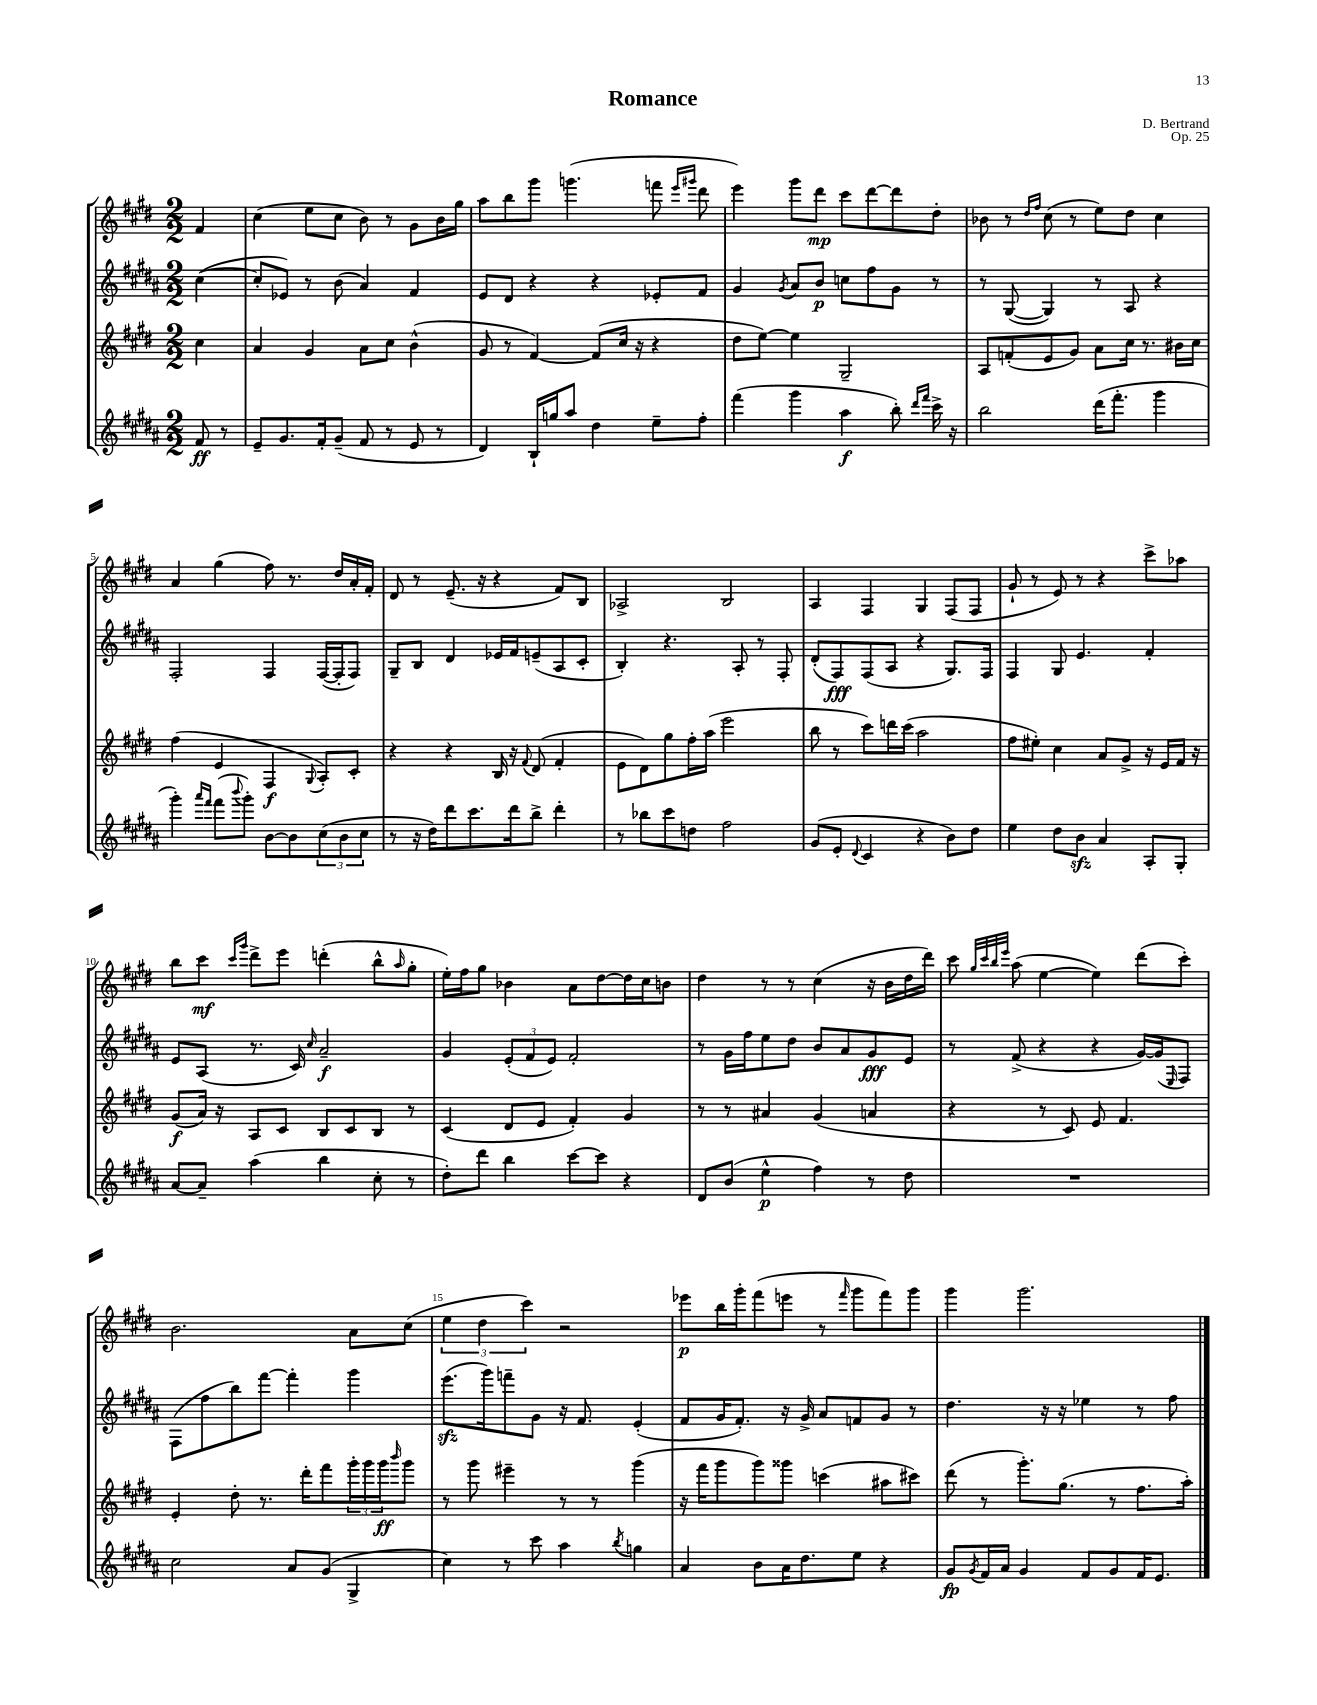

**kern	**dynam	**kern	**dynam	**kern	**dynam	**kern	**dynam
*part4	*part4	*part3	*part3	*part2	*part2	*part1	*part1
*staff4	*staff4	*staff3	*staff3	*staff2	*staff2	*staff1	*staff1
*clefG2	*	*clefG2	*	*clefG2	*	*clefG2	*
*k[f#c#g#d#a#]	*	*k[f#c#g#d#]	*	*k[f#c#g#d#a#]	*	*k[f#c#g#d#]	*
*M2/2	*	*M2/2	*	*M2/2	*	*M2/2	*
=	=	=	=	=	=	=	=
8f#/	ff	4cc#\	.	([4cc#\	.	4f#/	.
8r	.	.	.	.	.	.	.
=1	=1	=1	=1	=1	=1	=1	=1
8e~/L	.	4a/	.	8cc#'/L]	.	(4cc#\	.
8.g#/	.	.	.	8e-X/J)	.	.	.
.	.	4g#/	.	8r	.	8ee\L	.
16f#'/k	.	.	.	.	.	.	.
(8g#~/J	.	.	.	(8b\	.	8cc#\J	.
8f#/	.	8a\L	.	4a#/)	.	8b\)	.
8r	.	8cc#\J	.	.	.	8r	.
8e/	.	(4b^^\	.	4f#/	.	8g#\L	.
8r	.	.	.	.	.	16b\L	.
.	.	.	.	.	.	16gg#\JJ	.
=2	=2	=2	=2	=2	=2	=2	=2
4d#/)	.	8g#/	.	8e/L	.	8aa\L	.
.	.	8r	.	8d#/J	.	8bb\	.
16B`/LL	.	[4f#/)	.	4r	.	8ggg#\J	.
16ggn/J	.	.	.	.	.	.	.
8aa#/J	.	.	.	.	.	(4.gggn\	.
4dd#\	.	(8f#/L]	.	4r	.	.	.
.	.	16cc#/Jk	.	.	.	.	.
.	.	16r	.	.	.	.	.
8ee~\L	.	4r	.	8e-X'/L	.	8fffn\	.
.	.	.	.	.	.	16qqeee/LL	.
.	.	.	.	.	.	16qqggg#X/JJ	.
8ff#'\J	.	.	.	8f#/J	.	8ddd#\	.
=3	=3	=3	=3	=3	=3	=3	=3
(4fff#\	.	8dd#\L	.	4g#/	.	4eee\)	.
.	.	[8ee\J)	.	.	.	.	.
.	.	.	.	8qg#/	.	.	.
4ggg#\	.	4ee\]	.	8a#/L	.	8ggg#\L	.
.	.	.	.	8b/J	p	8ddd#\J	mp
4aa#\	f	2G#~/	.	8ccn\L	.	8ccc#\L	.
.	.	.	.	8ff#\	.	[8ddd#\	.
8bb'\)	.	.	.	8g#\J	.	8ddd#\]	.
16qqddd#/LL	.	.	.	.	.	.	.
16qqfff#/JJ	.	.	.	.	.	.	.
16ccc#^\	.	.	.	8r	.	8dd#'\J	.
16r	.	.	.	.	.	.	.
=4	=4	=4	=4	=4	=4	=4	=4
2bb\	.	8A/L	.	8r	.	8b-X\	.
.	.	(8fn'/	.	([8G#/	.	8r	.
.	.	.	.	.	.	16qqdd#/LL	.
.	.	.	.	.	.	16qqff#/JJ	.
.	.	8e/	.	4G#/])	.	(8cc#\	.
.	.	8g#/J)	.	.	.	8r	.
(16ddd#\KL	.	8a\L	.	8r	.	8ee\L)	.
8.fff#'\J	.	.	.	.	.	.	.
.	.	16cc#\Jk	.	8A#/	.	8dd#\J	.
.	.	8.r	.	.	.	.	.
4ggg#\	.	.	.	4r	.	4cc#\	.
.	.	16b#X\LL	.	.	.	.	.
.	.	16cc#\JJ	.	.	.	.	.
!!LO:LB:g=z
=5	=5	=5	=5	=5	=5	=5	=5
4ggg#'\)	.	(4ff#\	.	2F#'/	.	4a/	.
16qqaaa#/LL	.	.	.	.	.	.	.
16qqfff#/JJ	.	.	.	.	.	.	.
(8fff#\L	.	4e/	.	.	.	(4gg#\	.
8qqbbb/	.	.	.	.	.	.	.
8ggg#'\J)	.	.	.	.	.	.	.
[8b\L	.	4F#/	f	4F#/	.	8ff#\)	.
8b\]	.	.	.	.	.	8.r	.
.	.	8qqG#/	.	.	.	.	.
(12cc#\	.	8A'/L)	.	([16F#/LL	.	.	.
.	.	.	.	16F#'/J]	.	16dd#/LL	.
12b\	.	.	.	.	.	.	.
.	.	8c#'/J	.	8F#/J)	.	16a'/	.
12cc#\J	.	.	.	.	.	.	.
.	.	.	.	.	.	16f#'/JJ	.
=6	=6	=6	=6	=6	=6	=6	=6
8r	.	4r	.	8G#~/L	.	8d#/	.
16r	.	.	.	8B/J	.	8r	.
16dd#\KL)	.	.	.	.	.	.	.
8ddd#\	.	4r	.	4d#/	.	(8.e~/	.
8.ccc#\	.	.	.	.	.	.	.
.	.	.	.	.	.	16r	.
.	.	16B/	.	16e-X/LL	.	4r	.
16ddd#\k	.	16r	.	16f#/J	.	.	.
.	.	8qqf#/	.	.	.	.	.
8bb^\J	.	(8d#/	.	(8en~/	.	.	.
4ddd#'\	.	4f#'/	.	8A#/	.	8f#/L)	.
.	.	.	.	8c#'/J	.	8B/J	.
=7	=7	=7	=7	=7	=7	=7	=7
8r	.	8e\L	.	4B'/)	.	2A-X^/	.
8bb-X\L	.	8d#\)	.	.	.	.	.
8ccc#\	.	8gg#\	.	4.r	.	.	.
8ddn\J	.	16ff#'\L	.	.	.	.	.
.	.	(16aa\JJ	.	.	.	.	.
2ff#\	.	2eee\	.	.	.	2B/	.
.	.	.	.	8A#'/	.	.	.
.	.	.	.	8r	.	.	.
.	.	.	.	8F#'/	.	.	.
=8	=8	=8	=8	=8	=8	=8	=8
(8g#/L	.	8bb\	.	(8d#'/L	.	4A/	.
8e'/J	.	8r	.	8F#/)	fff	.	.
8qqd#/	.	.	.	.	.	.	.
4c#/	.	8ccc#\L)	.	(8F#/	.	4F#/	.
.	.	16dddn\L	.	8A#/J	.	.	.
.	.	(16ccc#\JJ	.	.	.	.	.
4r	.	2aa\	.	4r	.	4G#/	.
8b\L)	.	.	.	8.G#/L)	.	(8F#/L	.
8dd#\J	.	.	.	.	.	8F#/J	.
.	.	.	.	16F#/Jk	.	.	.
=9	=9	=9	=9	=9	=9	=9	=9
4ee\	.	8ff#\L	.	4F#/	.	8g#`/	.
.	.	8ee#X'\J)	.	.	.	8r	.
8dd#\L	.	4cc#\	.	8G#/	.	8e/)	.
8bzz\J	.	.	.	4.e/	.	8r	.
4a#/	.	8a/L	.	.	.	4r	.
.	.	8g#^/J	.	.	.	.	.
8A#'/L	.	16r	.	4f#'/	.	8ccc#^\L	.
.	.	16e/LL	.	.	.	.	.
8G#'/J	.	16f#/JJ	.	.	.	8aa-X\J	.
.	.	16r	.	.	.	.	.
!!LO:LB:g=z
=10	=10	=10	=10	=10	=10	=10	=10
[8a#/L	.	(8g#/L	f	8e/L	.	8bb\L	.
8a#~/J]	.	16a/Jk)	.	(8A#/J	.	8ccc#\J	mf
.	.	16r	.	.	.	.	.
.	.	.	.	.	.	16qqccc#/LL	.
.	.	.	.	.	.	16qqggg#/JJ	.
(4aa#\	.	8A/L	.	8.r	.	8ddd#^\L	.
.	.	8c#/J	.	.	.	8eee\J	.
.	.	.	.	16c#/)	.	.	.
.	.	.	.	16qqcc#/	.	.	.
4bb\	.	8B/L	.	2a#~/	f	(4dddn'\	.
.	.	8c#/	.	.	.	.	.
8cc#'\	.	8B/J	.	.	.	8bb^^\L	.
.	.	.	.	.	.	16qqaa/	.
8r	.	8r	.	.	.	8gg#'\J	.
=11	=11	=11	=11	=11	=11	=11	=11
8dd#'\L)	.	(4c#/	.	4g#/	.	16ee'\LL)	.
.	.	.	.	.	.	16ff#\J	.
8ddd#\J	.	.	.	.	.	8gg#\J	.
4bb\	.	8d#/L	.	(12e'/L	.	4b-X\	.
.	.	.	.	12f#/	.	.	.
.	.	8e/J	.	.	.	.	.
.	.	.	.	12e/J)	.	.	.
[8ccc#\L	.	4f#'/)	.	2f#'/	.	8a\L	.
8ccc#\J]	.	.	.	.	.	[8dd#\	.
4r	.	4g#/	.	.	.	16dd#\L]	.
.	.	.	.	.	.	16cc#\J	.
.	.	.	.	.	.	8bn\J	.
=12	=12	=12	=12	=12	=12	=12	=12
8d#/L	.	8r	.	8r	.	4dd#\	.
(8b/J	.	8r	.	16g#\LL	.	.	.
.	.	.	.	16ff#\J	.	.	.
4ee^^\	p	4a#X/	.	8ee\	.	8r	.
.	.	.	.	8dd#\J	.	8r	.
4ff#\)	.	(4g#/	.	8b/L	.	(4cc#\	.
.	.	.	.	8a#/	.	.	.
8r	.	4an/	.	8g#/	fff	16r	.
.	.	.	.	.	.	16b\LL	.
8dd#\	.	.	.	8e/J	.	16dd#\	.
.	.	.	.	.	.	16ddd#\JJ)	.
=13	=13	=13	=13	=13	=13	=13	=13
1r	.	4r	.	8r	.	8ccc#\	.
.	.	.	.	.	.	32qqgg#/LLL	.
.	.	.	.	.	.	32qqccc#/	.
.	.	.	.	.	.	32qqbb/	.
.	.	.	.	.	.	32qqeee/JJJ	.
.	.	.	.	(8f#^/	.	(8aa\	.
.	.	8r	.	4r	.	[4ee\	.
.	.	8c#/)	.	.	.	.	.
.	.	8e/	.	4r	.	4ee\])	.
.	.	4.f#/	.	.	.	.	.
.	.	.	.	[16g#/LL)	.	(8ddd#\L	.
.	.	.	.	(16g#/J]	.	.	.
.	.	.	.	16qqE/	.	.	.
.	.	.	.	8F#/J)	.	8ccc#'\J)	.
!!LO:LB:g=z
=14	=14	=14	=14	=14	=14	=14	=14
2cc#\	.	4e'/	.	(8F#\L	.	2.b\	.
.	.	.	.	8ff#\	.	.	.
.	.	8dd#'\	.	8bb\)	.	.	.
.	.	8.r	.	[8fff#\J	.	.	.
8a#/L	.	.	.	4fff#'\]	.	.	.
.	.	16ddd#'\KL	.	.	.	.	.
(8g#/J	.	8fff#\	.	.	.	.	.
4G#^/	.	24ggg#'\L	.	4ggg#\	.	8a\L	.
.	.	24ggg#\	.	.	.	.	.
.	.	24ggg#\J	ff	.	.	.	.
.	.	16qqbbb/	.	.	.	.	.
.	.	8ggg#\J	.	.	.	(8cc#\J	.
=15	=15	=15	=15	=15	=15	=15	=15
4cc#\)	.	8r	.	(8.eeezz\L	.	6ee\	.
.	.	8ggg#\	.	.	.	.	.
.	.	.	.	.	.	6dd#\	.
.	.	.	.	16ggg#\k)	.	.	.
8r	.	4eee#X~\	.	8fffn~\	.	.	.
.	.	.	.	.	.	6ccc#\)	.
8ccc#\	.	.	.	8g#\J	.	.	.
4aa#\	.	8r	.	16r	.	2r	.
.	.	.	.	8.f#/	.	.	.
.	.	8r	.	.	.	.	.
8qbb/	.	.	.	.	.	.	.
4ggn\	.	(4ggg#\	.	(4e'/	.	.	.
=16	=16	=16	=16	=16	=16	=16	=16
4a#/	.	16r	.	8f#/L	.	8eee-X\L	p
.	.	16fff#\KL	.	.	.	.	.
.	.	8ggg#\	.	16g#/K	.	16bb\L	.
.	.	.	.	8.f#'/J)	.	16ggg#'\J	.
8b\L	.	8ggg#\)	.	.	.	(8fff#\	.
16a#\K	.	8ggg##X\J	.	16r	.	8eeen\J	.
8.dd#\	.	.	.	16g#^/	.	.	.
.	.	(4cccn\	.	8a#/L	.	8r	.
.	.	.	.	.	.	16qqfff#/	.
8ee\J	.	.	.	8fn/	.	8ggg#\L	.
4r	.	8aa#X\L	.	8g#/J	.	8fff#\)	.
.	.	8ccc#X\J)	.	8r	.	8ggg#\J	.
=17	=17	=17	=17	=17	=17	=17	=17
8g#/L	fp	(8ddd#\	.	4.dd#\	.	4ggg#\	.
8qg#/	.	.	.	.	.	.	.
16f#/L	.	8r	.	.	.	.	.
16a#/JJ	.	.	.	.	.	.	.
4g#/	.	8.ggg#'\L)	.	.	.	2.ggg#\	.
.	.	.	.	16r	.	.	.
.	.	(8.gg#\J	.	16r	.	.	.
8f#/L	.	.	.	4ee-X\	.	.	.
8g#/	.	8r	.	.	.	.	.
16f#/K	.	8.ff#\L	.	8r	.	.	.
8.e/J	.	.	.	.	.	.	.
.	.	.	.	8ff#\	.	.	.
.	.	16aa'\Jk)	.	.	.	.	.
==	==	==	==	==	==	==	==
*-	*-	*-	*-	*-	*-	*-	*-
